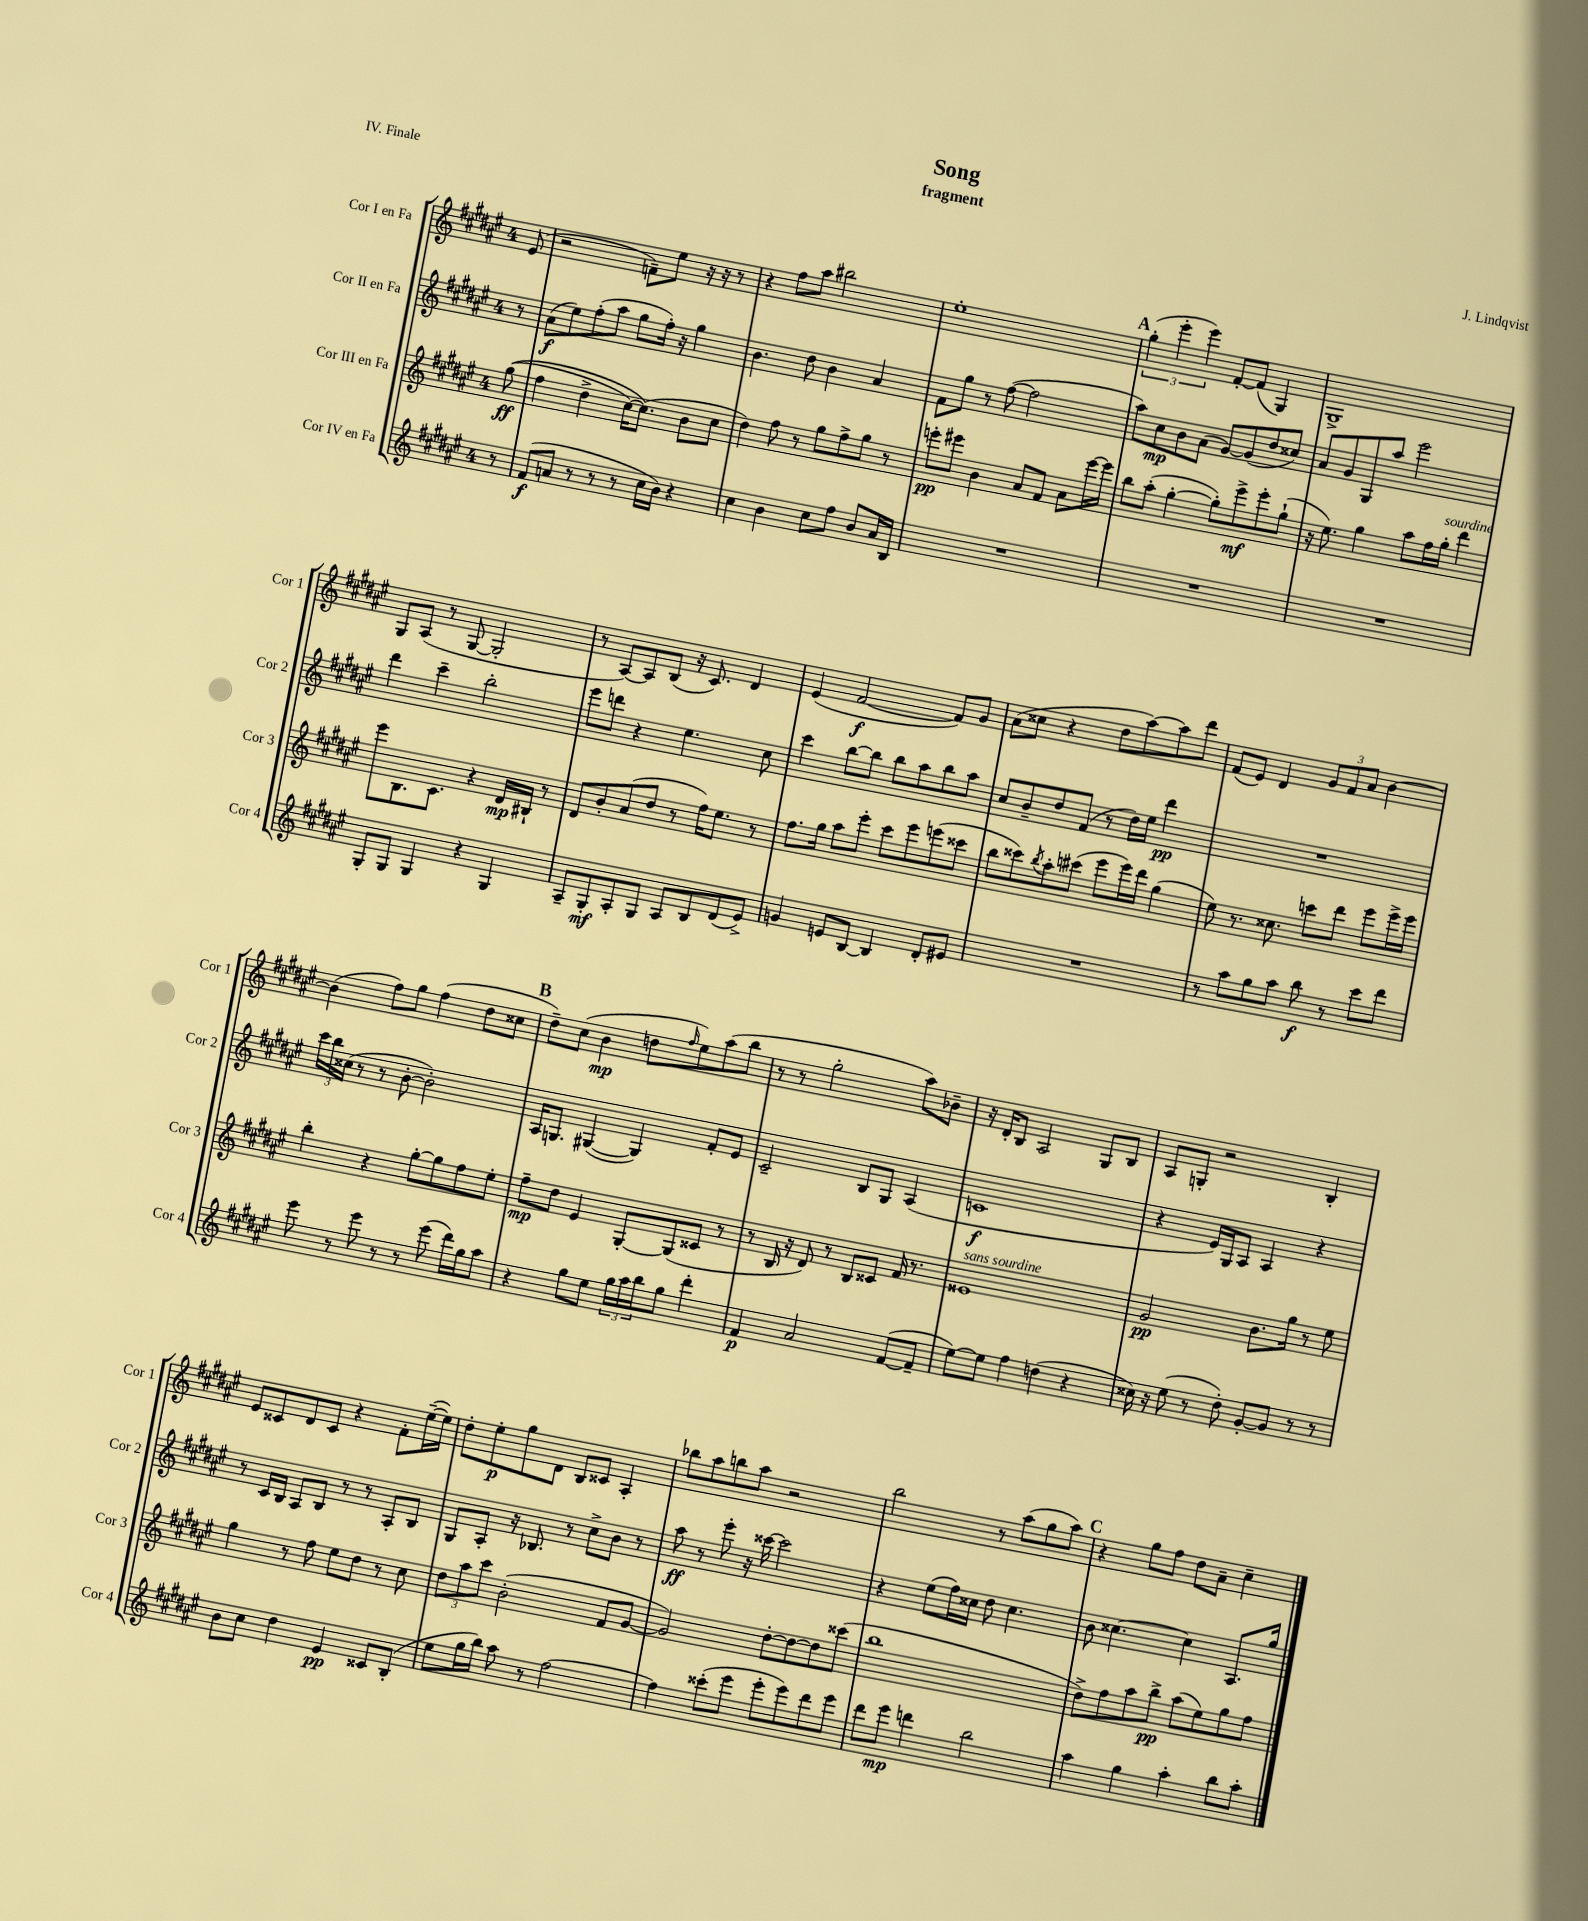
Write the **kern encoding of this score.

**kern	**kern	**kern	**kern
*staff4	*staff3	*staff2	*staff1
*clefG2	*clefG2	*clefG2	*clefG2
*k[f#c#g#d#a#e#]	*k[f#c#g#d#a#e#]	*k[f#c#g#d#a#e#]	*k[f#c#g#d#a#e#]
*M4/4	*M4/4	*M4/4	*M4/4
8r	&((8gg#	8r	(8e#
=	=	=	=
(8f#	4ff#	(8a#	2r
8a	.	8ee#)	.
8r	4dd#^	(8ff#'	.
8r	.	8aa#	.
8r	[16cc#)	8gg#	8f~)
.	(8.cc#]&)	.	.
16cc#	.	16ff#')	8ee#
16b)	.	16r	.
4r	8b	4gg#	16r
.	.	.	16r
.	8cc#	.	8r
=	=	=	=
4cc#	4dd#)	4.b	4r
4b	8ff#	.	8ff#
.	8r	8dd#	8aa#
8cc#	8gg#	4b	2bb#
8ff#	8ff#^	.	.
8b	8gg#	4a#	.
16a#	8r	.	.
16B	.	.	.
=	=	=	=
1r	8eee'	8f#	1ee#'
.	8eee#	8gg#	.
.	4b	8r	.
.	.	([8ff#	.
.	8a#	2ff#]	.
.	8f#	.	.
.	8a#	.	.
.	[16eee#	.	.
.	16eee#]	.	.
=	=	=	=
1r	8bb	8aa#)	(6gg#'
.	(8aa#'	8cc#	.
.	.	.	6eee#'
.	[4gg#'	8b	.
.	.	.	6eee#)
.	.	(8a#	.
.	8gg#'])	[8g#)	[8f#'
.	8eee#^	(8g#]	(8f#]
.	8eee#'	8dd#	4G#)
.	(8gg#`	8cc##)	.
=	=	=	=
1r	16r	8a#	1G#^
.	8.ee#)	.	.
.	.	8g#	.
.	4gg#	8G#	.
.	.	8aa#	.
.	8aa#	2eee#	.
.	16ff#	.	.
.	16gg#'	.	.
.	4ddd#	.	.
=	=	=	=
8G#'	8eee#	4ddd#	8G#
8G#	8.B	.	(8A#
4G#	.	4ccc#~	8r
.	8.c#	.	.
.	.	.	[8G#
4r	4r	2bb'	2G#']
4G#	16d#	.	.
.	16B#`	.	.
.	8r	.	.
=	=	=	=
8A#~	8d#	8eee#	8r
8G#'	8b'	8ddd	[8A#)
8A#'	(8a#	4r	8A#]
8G#	8dd#	.	(8B
8A#	8r	4.ee#	16r
.	.	.	8.c#)
8B	16ff#)	.	.
.	8.ee#	.	.
(8d#	.	.	4d#
8e#^)	8r	8cc#	.
=	=	=	=
4g	8.ff#	4ccc#	(4e#
.	16gg#	.	.
8e	8aa#	[8bb	[2f#
[8B	8eee#'	8bb]	.
4B]	8ccc#	8bb	.
.	8eee#	8aa#	.
8d#'	(8eee	8bb	8f#])
8e#	8ccc##	8aa#	8g#
=	=	=	=
1r	8bb	8cc#	(8a#
.	8ccc##)	8b~	8cc##
.	8qbb	.	.
.	8aa#'	8dd#	4r
.	(8ccc#	(8f#	.
.	8eee#	8r	8dd#
.	16eee#)	16dd#)	[8aa#)
.	16ddd#	16ee#	.
.	(4gg#	4ddd#	8aa#]
.	.	.	8ddd#
=	=	=	=
8r	8ee#)	1r	(8f#
8aa#	8.r	.	8e#)
8gg#	.	.	4d#
.	8.cc##	.	.
8aa#	.	.	.
8bb	8ccc	.	12g#
.	.	.	12f#
8r	8ddd#	.	.
.	.	.	12a#
8ccc#	8eee#	.	[4b
8ddd#	16eee#^	.	.
.	16eee#	.	.
=	=	=	=
8eee#	4bb'	24ccc#	(4b]
.	.	24bb	.
.	.	(24cc##	.
8r	.	8r	.
8eee#	4r	8r	8ff#)
8r	.	[8b'	8gg#
8r	[8gg#'	2b'])	(4ff#
(8eee#	8gg#]	.	.
16ddd#)	8ff#	.	8dd#
16gg#	.	.	.
8aa#	8ee#'	.	8cc##
=	=	=	=
4r	8ff#~	16A#	8dd#~)
.	.	8.G	.
.	8dd#	.	(8cc#
8gg#	4e#	([4G#	4b
8ee#	.	.	.
24gg#	[8G#'	4G#])	8dd
24aa#	.	.	.
24bb	.	.	.
.	.	.	16qqff#
8gg#	(8G#]	.	8ee#)
4ddd#'	8c##	8f#'	(8aa#
.	8r	8e#	8bb
=	=	=	=
4f#	8r	2c#~	8r
.	16B	.	8r
.	16r	.	.
2a#	8d#)	.	2gg#'
.	8r	.	.
.	8B	8B	.
.	8c##	8G#	.
([8f#	16f#	(4A#	8aa#)
.	8.r	.	.
8f#~]	.	.	8b-~
=	=	=	=
[8ee#)	1e##	1c	16r
.	.	.	16d#'
8ee#]	.	.	8B
4ff#	.	.	2A#
(4dd	.	.	.
4r	.	.	8G#
.	.	.	8B
=	=	=	=
16cc##)	2g#	4r	8A#
16r	.	.	.
(8ee#	.	.	8G'
8r	.	16e#)	2r
.	.	16G#	.
8dd#')	.	8A#	.
[8g#'	8.b	4A#	.
8g#]	.	.	.
.	16gg#	.	.
8r	8r	4r	4B'
8r	8ee#	.	.
=	=	=	=
8b	4gg#	8r	8e#
8cc#	.	16c#	8c##
.	.	16B	.
4dd#	8r	8A#	8d#
.	8ff#	8B	8c##
4e#	8ee#	8r	4r
.	8dd#	8r	.
8c##	8r	8A#'	8f#'
(8B'	8cc#	8B	([16ee#~
.	.	.	16ee#])
=	=	=	=
8ee#	12dd#	8G#	8dd#'
.	12aa#	.	.
16gg#	.	8A#'	8ee#'
.	12ccc#	.	.
16bb)	.	.	.
8aa#	(2b'	16r	8gg#
.	.	8.B-	.
8r	.	.	8d#
[2ff#	.	8r	8B
.	.	8cc#^	8c##
.	8f#	8b	4A#'
.	[8g#	8r	.
=	=	=	=
4ff#]	2g#])	8aa#	8bb-
.	.	8r	8aa#
(8ccc##'	.	8eee#'	8bb
8eee#	.	16r	8aa#
.	.	[16ccc##	.
8eee#'	[8dd#'	2ccc##]	2r
8eee#)	8dd#_	.	.
8ddd#	8dd#]	.	.
8eee#	(8ccc##	.	.
=	=	=	=
8ddd#	1bb	4r	2bb
8eee#	.	.	.
4ddd	.	(8ee#	.
.	.	16ff#)	.
.	.	16cc##	.
2bb	.	8dd#	8r
.	.	4.cc##	(8aa#
.	.	.	8gg#
.	.	.	8aa#)
=	=	=	=
4aa#	8dd#^)	8b	4r
.	8ff#	[4.cc##	.
4gg#	8aa#	.	8gg#
.	8bb^	.	8ff#
4aa#'	(8aa#	4cc##]	8dd#
.	8ee#)	.	8a#~
8bb	8gg#	8.A#	4cc#~
8aa#'	8ff#	.	.
.	.	16gg#	.
==	==	==	==
*-	*-	*-	*-
